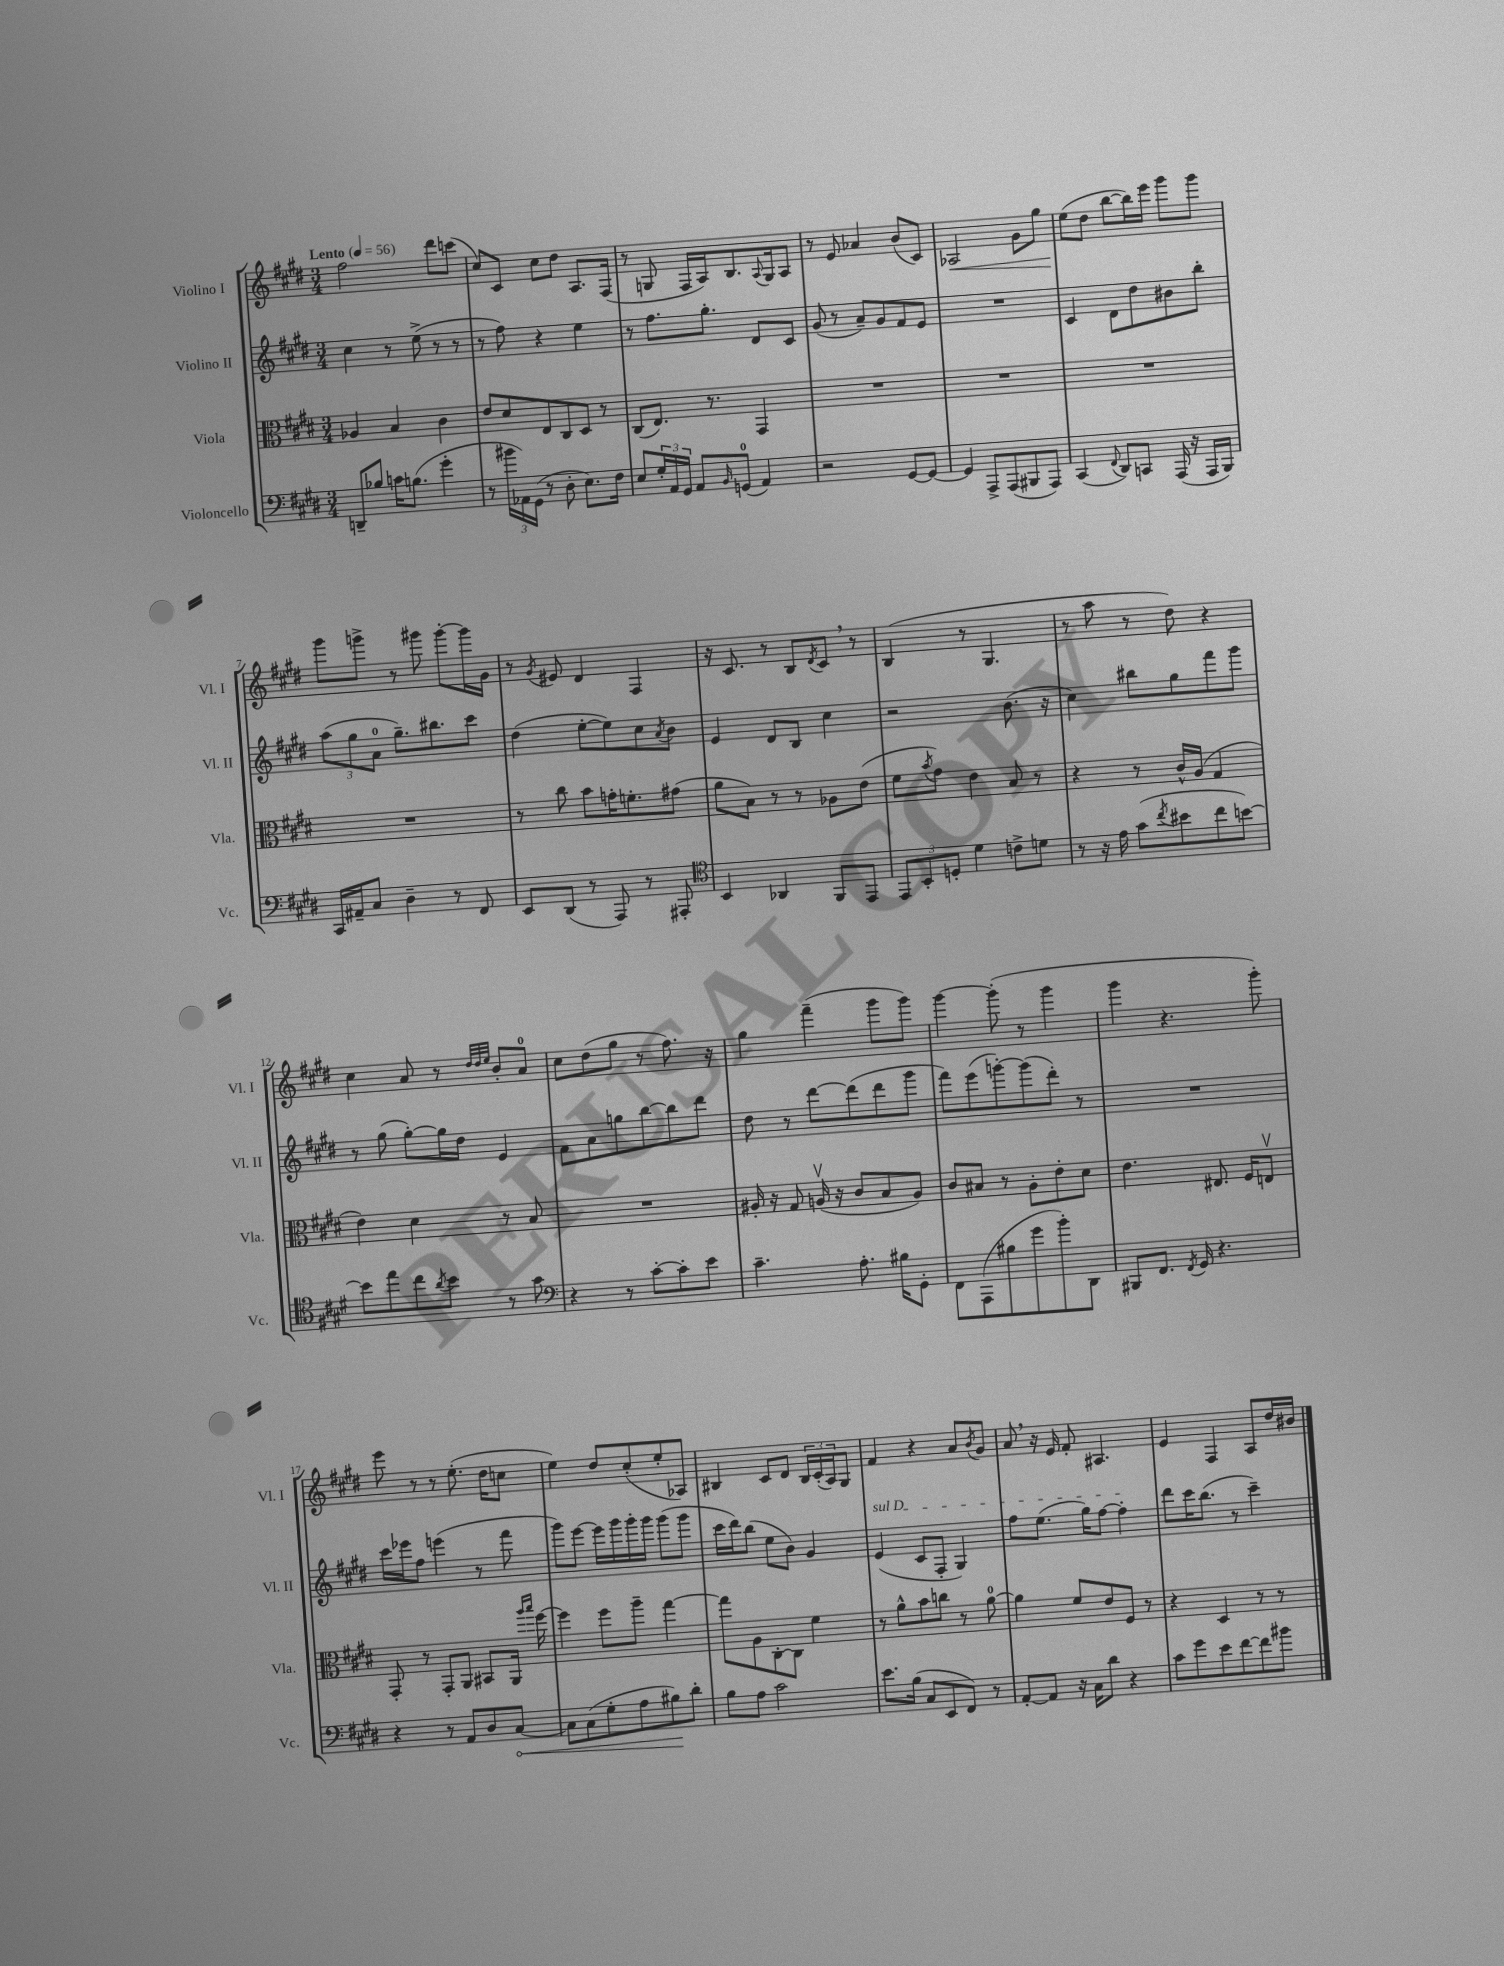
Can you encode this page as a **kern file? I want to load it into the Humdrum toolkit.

**kern	**kern	**kern	**kern
*staff4	*staff3	*staff2	*staff1
*clefF4	*clefC3	*clefG2	*clefG2
*k[f#c#g#d#]	*k[f#c#g#d#]	*k[f#c#g#d#]	*k[f#c#g#d#]
*M3/4	*M3/4	*M3/4	*M3/4
*MM56	*MM56	*MM56	*MM56
8DD~/L	4A-/	4cc#\	2ff#\
8B-/J	.	.	.
16c\LK	4B/	8r	.
(8.B\J	.	.	.
.	.	(8ee^\	.
4g#'\	4c#\	8r	8ddd#\L
.	.	8r	(8ccc\J
=	=	=	=
8r	8e/L	8r	8cc#/L)
24b#\LL	8d#/	8ff#\)	8c#/J
24AA-\)	.	.	.
(24GG#\JJ	.	.	.
8r	8E/	4r	8cc#\L
8D#'\	8C#/	.	8dd#\J
8.E\L)	8D#/J	4ee\	8.A/L
.	8r	.	.
16F#\Jk	.	.	(16F#/Jk
=	=	=	=
8E/L	(8C#/L	8r	8r
24G#'/L	8.E/J)	8.ff#\L	8G/
24AA/	.	.	.
24GG#/JJ	.	.	.
8AA/L	.	.	16F#/LL
.	8.r	8.gg#'\J	16A/J)
16qqBB/	.	.	.
(8GG/J	.	.	8.B/
4AA/)	4GG#/	8d#/L	.
.	.	.	8qqA/
.	.	.	16G/k
.	.	8c#/J	8A/J
=	=	=	=
2r	2.r	(8g#/	8r
.	.	8r	8e/
.	.	8a~/L)	4a-/
.	.	8g#/	.
[8GG#/L	.	8f#/	(8b/L
8GG#/_J	.	8e/J	8c#/J)
=	=	=	=
4GG#/]	2.r	2.r	2A-/
8AAA^/L	.	.	.
(8AAA/	.	.	.
8BBB#/	.	.	8g#\L
8AAA/J)	.	.	8gg#\J
=	=	=	=
(4CC#/	2.r	4c#/	(8ee\L
.	.	.	8dd#\J
8qqFF#/	.	.	.
8DD#/L)	.	8d#\L	[8bb\L
8CC/J	.	8dd#\	16bb\]L)
.	.	.	16eee\JJ
(16AAA/	.	8b#\	8ggg#\L
16r	.	.	.
16AAA/LL	.	8bb'\J	8ggg#\J
16BBB/JJ)	.	.	.
=	=	=	=
16CC#/LL	2.r	(12aa\L	8ggg#\L
16AA#~/J	.	.	.
.	.	12gg#\	.
8C#/J	.	.	8ggg^\J
.	.	12a\J	.
4D#~\	.	8.gg#~\L)	8r
.	.	.	8ggg#\
.	.	8.bb#\	.
8r	.	.	[8ggg#'\L
8FF#/	.	8ccc#\J	16ggg#\]L
.	.	.	16g#\JJ
=	=	=	=
8EE/L	8r	(4dd#\	8r
.	.	.	8qg#/
(8DD#/J	8cc#\	.	8e#/
8r	8b\L	[8ee'\L	4d#/
8AAA/)	16g'\K	8ee\])	.
.	8.f'\	.	.
8r	.	8cc#\	4F#/
.	.	8qa/	.
8AAA#'/	(8g#\J	8b\J	.
=	=	=	=
*clefC4	*	*	*
4BB/	8a\L	4e/	16r
.	.	.	8.c#/
.	8B\J)	.	.
4AA-/	8r	8d#/L	8r
.	8r	8B/J	8B/L
.	.	.	8qd#/
8FF#/L	8A-\L	4cc#\	8c#/J
8EE/J	(8e\J	.	8r
=	=	=	=
12EE/L	8f#\L	2r	(4B/
12BB'/	.	.	.
.	8qb/	.	.
.	8g#\J)	.	.
12D'/J	.	.	.
4d#\	4e\	.	8r
.	.	.	4.G#/
8c^\L	8B/	(8.b\	.
8d\J	8r	.	.
.	.	16r	.
=	=	=	=
8r	4r	4cc#\)	8r
16r	.	.	8aa\
16e\	.	.	.
(8g#\L	8r	8bb#\L	8r
8qcc#/	.	.	.
8b#\	16c#^^/LL	8gg#\	8dd#\)
.	(16A/JJ	.	.
8cc#\	4G#/	8fff#\	4r
[8b\J)	.	8ggg#\J	.
=	=	=	=
8b\]L	4e\)	8r	4cc#\
8ee\	.	(8gg#\	.
8cc#\	4d#\	[8gg#'\L)	8a/
8qa/	.	.	.
8b\J	.	16gg#\]L	8r
.	.	16dd#\JJ	.
.	.	.	32qqdd#/LLL
.	.	.	32qqdd#/
.	.	.	32qqee/JJJ
8r	8r	4e/	8b'/L
8g#\	8B/	.	8a/J
=	=	=	=
*clefF4	*	*	*
4r	2.r	8f#\L	8cc#\L
.	.	8a\	(8dd#\
8r	.	8gg\	8gg#\J
[8c#'\L	.	[8bb\	8r
8c#'\]	.	8bb\]	8.ff#\)
8e\J	.	8ddd#\J	.
.	.	.	16r
=	=	=	=
4.c#~\	16A#'/	8dd#\	4gg#\
.	16r	.	.
.	8G#/	8r	.
.	(16Av/	[8ddd#\L	(4fff#~\
.	16r	.	.
8.A'\	8c#/L	(8ddd#\]	.
.	8B/	8ddd#\	8ggg#\L
16B#\LK	.	.	.
8GG#'\J	8A/J)	8ggg#\J	8ggg#\J)
=	=	=	=
8FF#\L	8c#/L	8fff#\L)	[4ggg#\
(8AAA\	8B#/J	(8eee\	.
8B#\	8r	[8ggg'\)	(8ggg#'\]
8g#\	8A'\L	(8ggg\]	8r
8b'\)	8e'\	8ddd#'\J)	4ggg#\
8DD#\J	8d#\J	8r	.
=	=	=	=
8BBB#/L	4.e\	2.r	4ggg#\
8.FF#/J	.	.	.
.	.	.	4.r
8qFF#/	.	.	.
16GG#/	.	.	.
4.r	8.E#/	.	.
.	16F#/LK	.	.
.	8Ev/J	.	8ggg#'\)
=	=	=	=
4r	8GG#'/	16ccc#\LL	8eee\
.	.	16eee-\J	.
.	8r	8ff#\J	8r
8r	8GG#'/L	(4eee\	8r
8AA/L	8AA/J	.	(8.ee'\
8D#/	8BB#/L	8r	.
.	.	.	16dd#\LK
[8C#/J	16AA/Jk	8fff#\	8cc\J
.	16qqaa/LL	.	.
.	16qqbb/JJ	.	.
.	[16ff#\	.	.
=	=	=	=
8C#\]L	4ff#\]	8ggg#\L)	4ee\)
(8C#\	.	[8eee\J	.
8G#'\	8ff#\L	16eee\]LL	8dd#/L
.	.	16ggg#\	.
8A\	8aa~\J	16ggg#'\	(8cc#'/
.	.	16ggg#\JJ	.
8B#\)	[4gg#\	(8ggg#\L	8ee'/
8d#'\J	.	8ggg#\J	8A-/J)
=	=	=	=
8B\L	8gg#\]L	16ccc#\LL	4B#/
.	.	16ddd#\J)	.
8A\J	8A\	(8bb\J	.
2c#\	[8C#'\	8ee\L	8c#/L
.	8C#\]J	8b\J)	8d#/J
.	4f#\	4g#/	24B#/LL
.	.	.	(24c#'/
.	.	.	24A/J)
.	.	.	8G#/J
=	=	=	=
8.e\L	8r	(4e/	4f#/
.	8a^^\L	.	.
(16B\Jk	.	.	.
8C#/L	8b\	8c#/L	4r
8EE/	8cc\J	8F#'/J	.
8FF#/J)	8r	4G#/)	8a/L
.	.	.	8qb/
8r	[8a\	.	8g#/J
=	=	=	=
[8AA'/L	4a\]	8ff#\L	8a/
8AA/]J	.	(8.ee\J	16r
.	.	.	16e/
16r	8f#/L	.	8f#'/
16C#\LK	.	16gg#\LK)	.
8d#\J	8e/	[8ff#\J	4.A#/
4r	8F#/J	4ff#'\]	.
.	8r	.	.
=	=	=	=
8c#\L	4r	8ddd#\L	4e/
8g#\	.	16ccc#\K	.
.	.	(8.bb\J	.
8e\	4D#/	.	4F#/
[8f#\	.	8r	.
8f#\]	8r	4ccc#~\)	8A/L
8b#\J	8r	.	16dd#/L
.	.	.	16b#/JJ
==	==	==	==
*-	*-	*-	*-
